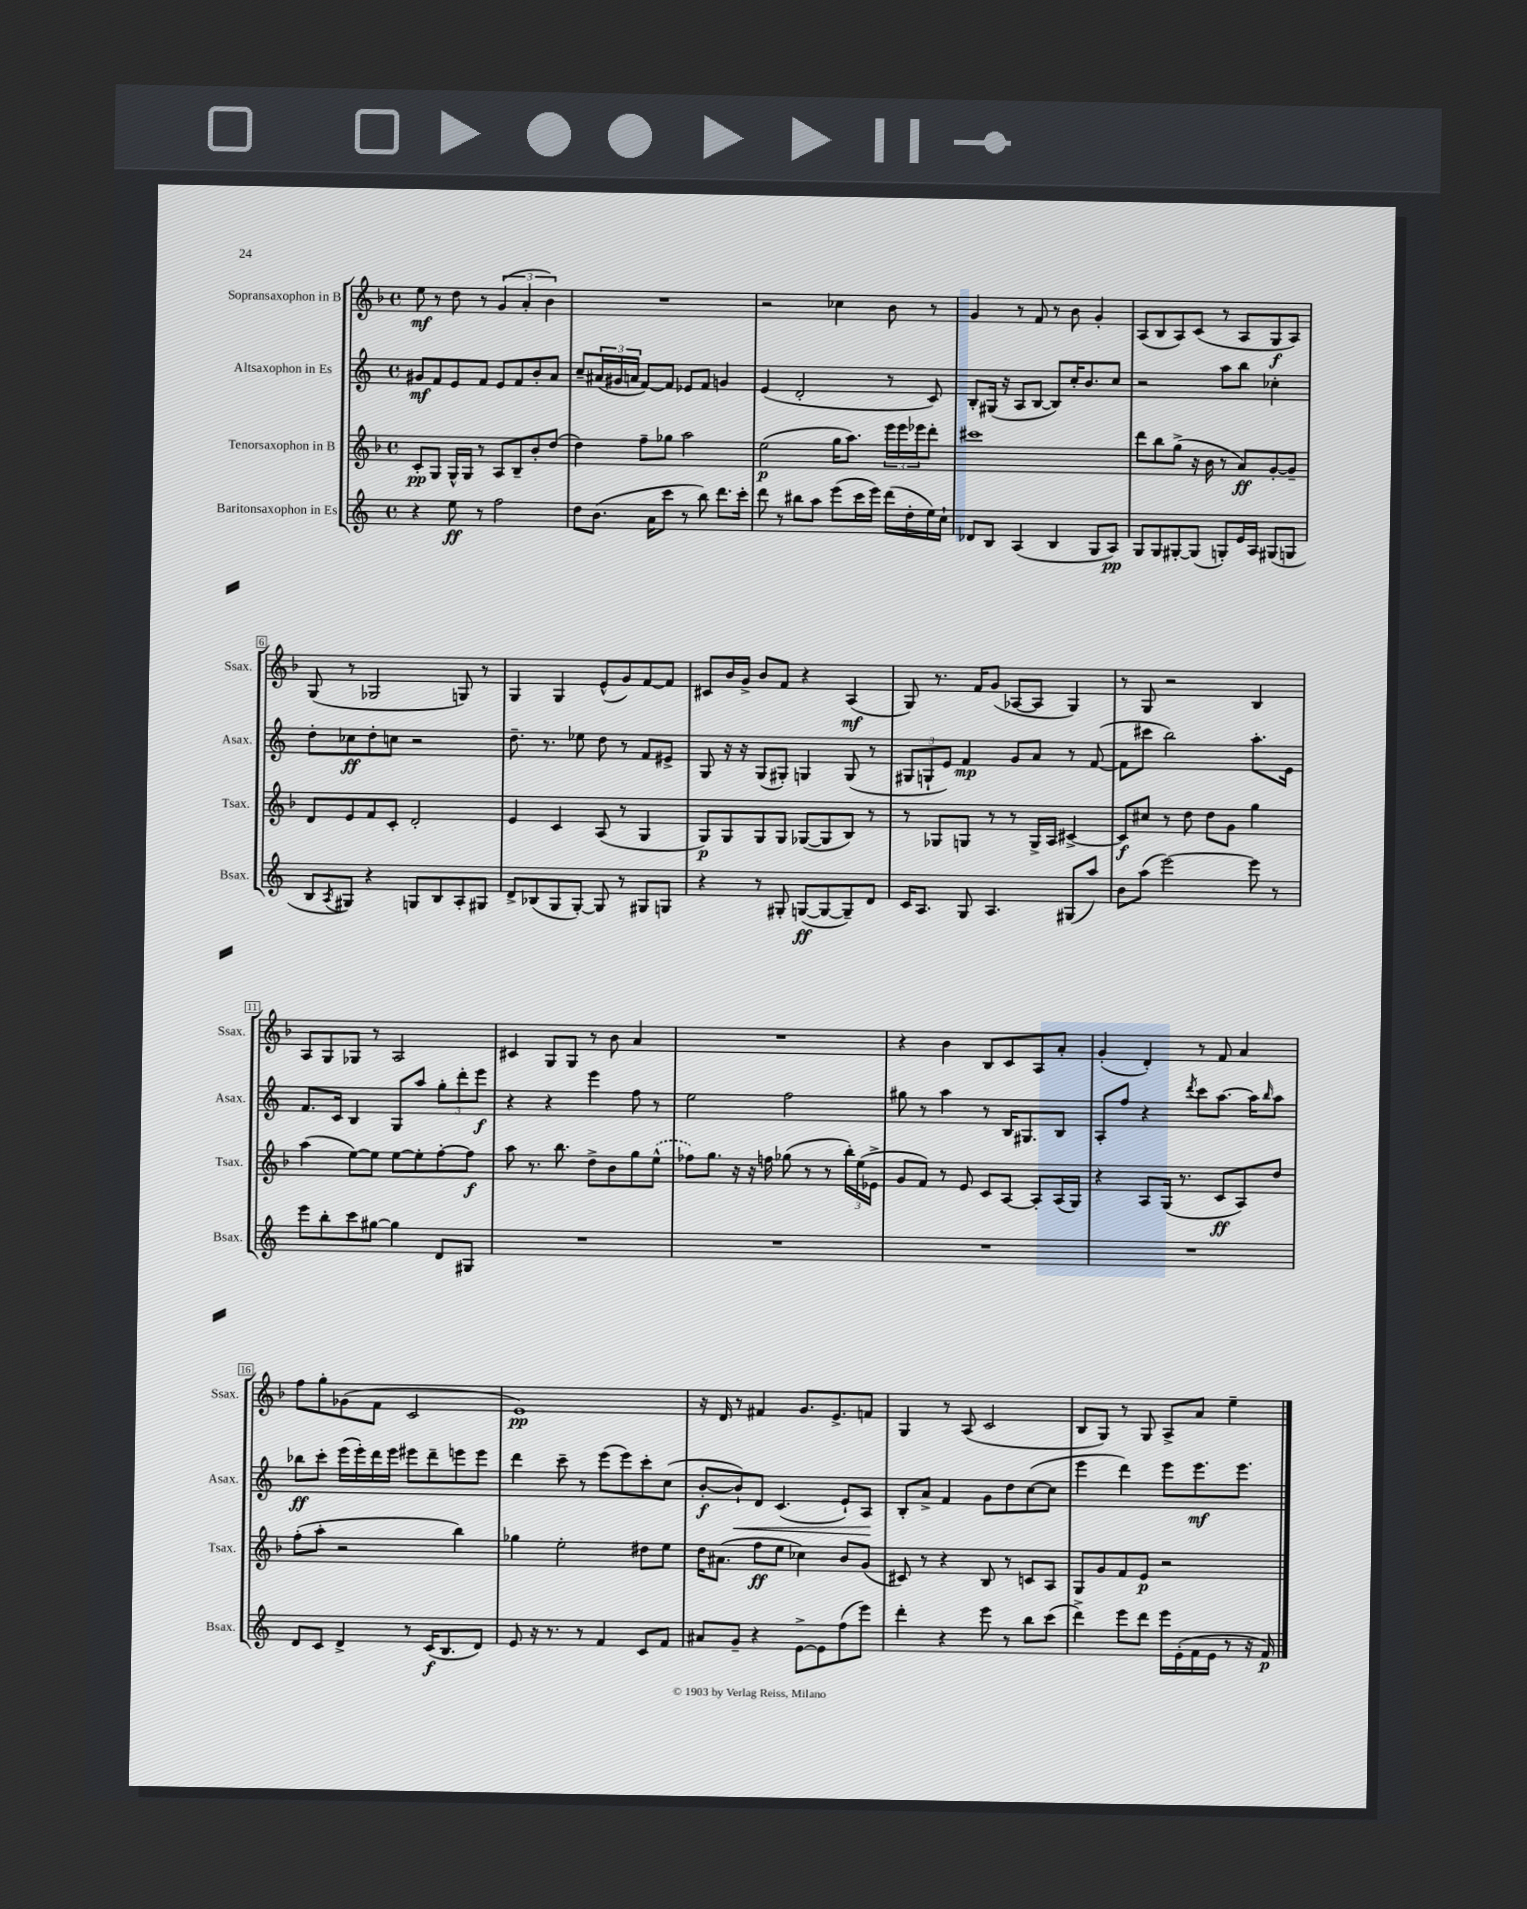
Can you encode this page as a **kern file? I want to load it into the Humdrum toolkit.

**kern	**kern	**kern	**kern
*staff4	*staff3	*staff2	*staff1
*clefG2	*clefG2	*clefG2	*clefG2
*k[]	*k[b-]	*k[]	*k[b-]
*M4/4	*M4/4	*M4/4	*M4/4
*met(c)	*met(c)	*met(c)	*met(c)
4r	8c'	8g#	8ee
.	8G	8f	8r
8ee	16G^^	8e	8dd
.	16G	.	.
8r	8r	8f	8r
2ff	8A	8e	(6g
.	8B-~	8f	.
.	.	.	6a'
.	8b-'	8b'	.
.	.	.	6b-)
.	(8dd	8a	.
=	=	=	=
8dd	4dd)	8cc~	1r
(8.b	.	(24a#	.
.	.	24g#	.
.	.	24a	.
.	8ff~	[8f)	.
16a	.	.	.
8ccc	8gg-	8f]	.
8r	2aa	8e-	.
8bb)	.	8f	.
8.ddd	.	4g	.
16ccc'	.	.	.
=	=	=	=
8ddd	(2ee	(4e	2r
8r	.	.	.
8bb#	.	2d'	.
8aa	.	.	.
(8eee	16gg	.	4cc-
.	8.aa)	.	.
16ccc	.	.	.
16eee)	.	.	.
(16ddd	24eee	8r	8b-
.	24eee	.	.
16dd'	.	.	.
.	24eee-	.	.
16ee)	8ddd'	8c)	8r
16cc`	.	.	.
=	=	=	=
8d-	1ccc#	8B'	4g
8B	.	(16G#	.
.	.	16r	.
(4A	.	8A	8r
.	.	[8B	8f
4B	.	8B])	8r
.	.	16cc'	8b-
.	.	8.b	.
8G	.	.	4g'
8A)	.	8cc	.
=	=	=	=
8G	8ddd	2r	(8A
8G	8bb-	.	8B-
[8G#'	(8gg^	.	8A)
(8G#]	16r	.	(8c
.	16b-	.	.
8G')	8r	8aa	8r
16e	8a)	8bb	8A
16A	.	.	.
(8G#	[8g'	4cc-'	8G
8G	8g~]	.	8A)
=	=	=	=
8B	8d	8dd'	(8G
8qA	.	.	.
8G#)	8e	8cc-	8r
4r	8f	8dd'	2G-
.	8c'	8cc	.
8G	2d'	2r	.
8B	.	.	.
8A'	.	.	8G)
8G#	.	.	8r
=	=	=	=
8d^	4e	8.dd~	4G
(8B-	.	.	.
.	.	8.r	.
8G	4c	.	4G
[8G')	.	8ee-	.
8G]	(8A	8dd	(8e^^
8r	8r	8r	8g)
8G#	4G	8f	[8f
8G	.	8e#^	8f]
=	=	=	=
4r	8G)	8G	8c#
.	8G	16r	16b-
.	.	16r	16g^
8r	8G	(8G	8b-
8G#'	8G	8G#')	8f
([8G	([8G-	4G	4r
8G_	8G-]	.	.
8G~])	8B-)	(8G	(4A
8d	8r	8r	.
=	=	=	=
16c	8r	12G#	8G)
8.A	.	.	.
.	.	12G`	.
.	8G-	.	8.r
.	.	12e)	.
8G	8G	4f	.
.	.	.	16f
4.A	8r	.	(8g
.	8r	8g	[8A-
.	16G^	8a	8A-]
.	16A	.	.
(8G#	[4c#^	8r	4G)
8aa)	.	([8f	.
=	=	=	=
8b	8c#]	8f]	8r
(8aa	8cc#	8ccc#	8G
[2eee)	8r	2bb)	2r
.	8dd	.	.
.	8dd	.	.
.	8g	.	.
8eee]	4gg	8.aa'	4B-
8r	.	.	.
.	.	16e	.
=	=	=	=
8eee	(4aa	8.f	8A
8bb'	.	.	8G
.	.	16c	.
8ccc	[8ee)	4B	8G-
[8gg#	8ee]	.	8r
4gg#]	[8ee	8G	2A
.	8ee']	8aa	.
8d	[8ff'	12gg'	.
.	.	12ddd'	.
8G#	8ff]	.	.
.	.	12eee	.
=	=	=	=
1r	8aa	4r	4c#
.	8.r	.	.
.	.	4r	8G
.	8.bb-	.	.
.	.	.	8G
.	8dd^	4eee	8r
.	8b-	.	8b-
.	8gg	8ff	4a
.	(8ee^^	8r	.
=	=	=	=
1r	8ff-)	2ee	1r
.	8.gg	.	.
.	16r	.	.
.	16r	.	.
.	16ff	.	.
.	(8gg-	2ff	.
.	8r	.	.
.	8r	.	.
.	24bb-')	.	.
.	(24ee	.	.
.	24e-^	.	.
=	=	=	=
1r	8g	8gg#	4r
.	8f)	8r	.
.	8r	4aa	4b-
.	8e	.	.
.	8c	8r	8B-
.	[8A	16B	8c
.	.	8.G#	.
.	8A']	.	8A
.	(16A	8B	8a'
.	16G)	.	.
=	=	=	=
1r	4r	8A'	(4g'
.	.	8ff	.
.	8A	4r	4d')
.	(16G	.	.
.	8.r	.	.
.	.	8qddd	.
.	.	8ccc	8r
.	8c	[8.aa	8f
.	8A)	.	4a
.	.	16aa]	.
.	.	16qqbb	.
.	8dd	8aa	.
=	=	=	=
8d	(8ff'	8bb-	8ff
8c	8aa'	8ccc'	8gg'
4d^	2r	(16eee	(8g-
.	.	16eee')	.
.	.	16ddd	8f
.	.	16eee	.
8r	.	8eee#	2c
(16c	.	8ddd~	.
8.B	.	.	.
.	4bb-)	8eee	.
8d)	.	8eee	.
=	=	=	=
8e	4gg-	4ddd	1e)
16r	.	.	.
8.r	.	.	.
.	2ee'	8ccc~	.
8r	.	8r	.
4f	.	(8eee	.
.	.	8eee)	.
8c	8dd#	8ccc'	.
8f	8ee	(8cc	.
=	=	=	=
8a#	16dd	[8b'	16r
.	(8.a#	.	16d
8g~	.	8b`])	8r
4r	8ff	8d	4f#
.	8ee	(4.c	.
[8e^	4cc-)	.	8.g
8e]	.	.	.
.	.	.	8.e^
(8ff	8b-	8e`)	.
8eee)	(8g	8A	8f
=	=	=	=
4ddd'	8c#)	8B'	4G
.	8r	8a^	.
4r	4r	4f	8r
.	.	.	(8A
8eee	8B-	8g	2c
8r	8r	8dd	.
8bb	8c	([8cc	.
(8ccc	8A	8cc]	.
=	=	=	=
4ddd^)	8G	4eee	8B-
.	8g	.	8G)
8eee	8f	4ddd)	8r
8ddd	8e	.	8G
16eee	2r	8eee	8A^
(16e'	.	.	.
16f	.	8.eee	8a
16e	.	.	.
8r	.	.	4ee~
.	.	8.eee	.
16r	.	.	.
16f)	.	.	.
==	==	==	==
*-	*-	*-	*-
